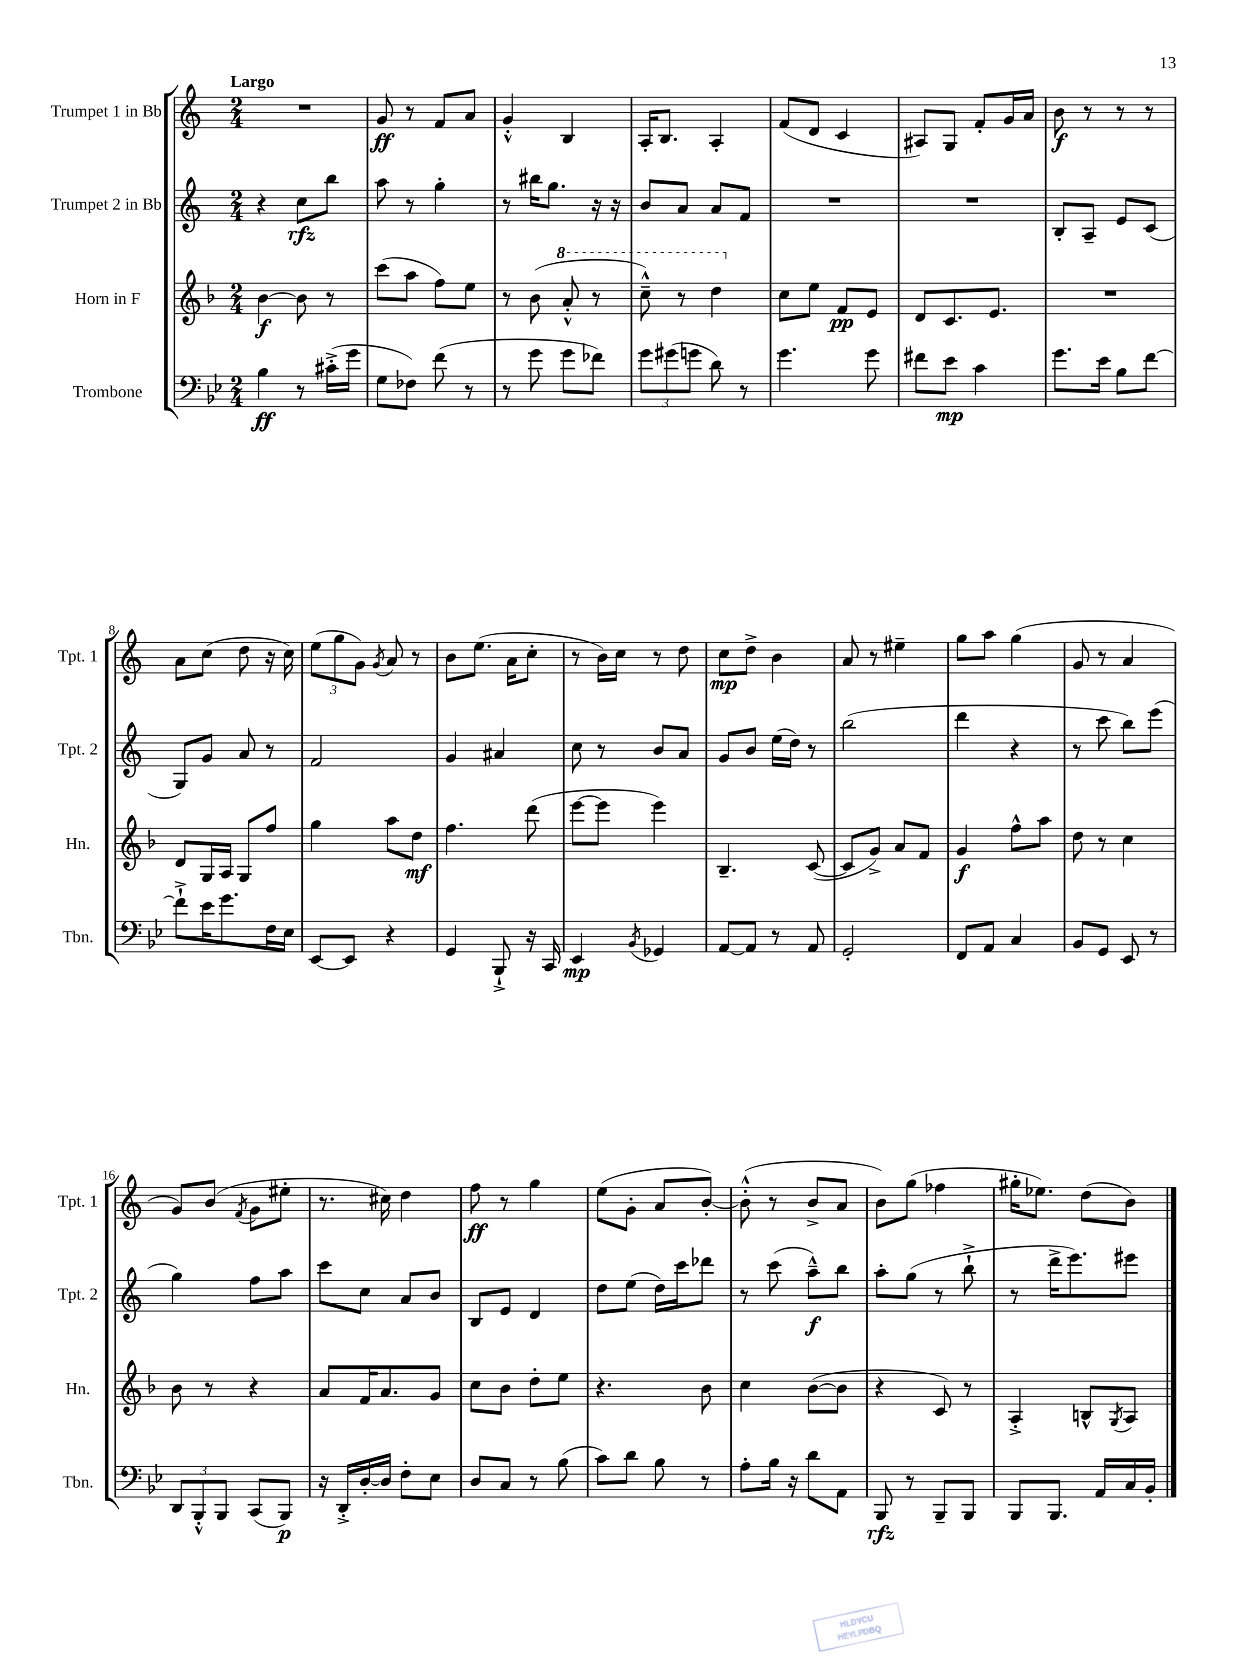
<<
\new StaffGroup <<
\new Staff = "s0" \with { instrumentName = "Trumpet 1 in Bb" shortInstrumentName = "Tpt. 1" } {
    \clef treble \key c \major \numericTimeSignature \time 2/4 \tempo "Largo"
    R2 |
    g'8\ff r8 f'8 a'8 |
    g'4-.-^ b4 |
    a16-. b8. a4-. |
    f'8( d'8 c'4 |
    ais8) g8 f'8-. g'16 a'16 |
    b'8\f r8 r8 r8 |
    a'8 c''8( d''8 r16 c''16) |
    \tuplet 3/2 { e''8( g''8 g'8) } \acciaccatura { g'8 } a'8 r8 |
    b'8 e''8.( a'16 c''8-. |
    r8 b'16) c''16 r8 d''8 |
    c''8\mp d''8-> b'4 |
    a'8 r8 eis''4-- |
    g''8 a''8 g''4( |
    g'8 r8 a'4 |
    g'8) b'8( \acciaccatura { f'8 } g'8 eis''8-. |
    r8. cis''16) d''4 |
    f''8\ff r8 g''4 |
    e''8( g'8-. a'8 b'8~-.) |
    b'8-.-^( r8 b'8-> a'8 |
    b'8) g''8( fes''4 |
    gis''16-. ees''8.) d''8( b'8) \bar "|." |
}
\new Staff = "s1" \with { instrumentName = "Trumpet 2 in Bb" shortInstrumentName = "Tpt. 2" } {
    \clef treble \key c \major \numericTimeSignature \time 2/4
    r4 c''8\rfz b''8 |
    a''8 r8 g''4-. |
    r8 bis''16 g''8. r16 r16 |
    b'8 a'8 a'8 f'8 |
    R2 |
    R2 |
    b8-. a8-- e'8 c'8( |
    g8) g'8 a'8 r8 |
    f'2 |
    g'4 ais'4 |
    c''8 r8 b'8 a'8 |
    g'8 b'8 e''16( d''16) r8 |
    b''2( |
    d'''4 r4 |
    r8 c'''8 b''8) e'''8( |
    g''4) f''8 a''8 |
    c'''8 c''8 a'8 b'8 |
    b8 e'8 d'4 |
    d''8 e''8( d''16) c'''16 des'''8 |
    r8 c'''8( a''8---^\f) b''8 |
    a''8-. g''8( r8 b''8-!-> |
    r8 d'''16-> e'''8.) eis'''8 \bar "|." |
}
\new Staff = "s2" \with { instrumentName = "Horn in F" shortInstrumentName = "Hn." } {
    \clef treble \key f \major \numericTimeSignature \time 2/4
    bes'4~\f bes'8 r8 |
    c'''8( a''8 f''8) e''8 |
    r8 bes'8( \ottava #1 a''8-.-^ r8 |
    c'''8---^) r8 d'''4 \ottava #0 |
    c''8 e''8 f'8\pp e'8 |
    d'8 c'8. e'8. |
    R2 |
    d'8 g16 a16 g8 f''8 |
    g''4 a''8 d''8\mf |
    f''4. d'''8( |
    e'''8~ e'''8 e'''4) |
    bes4.-- c'8~( |
    c'8 g'8->) a'8 f'8 |
    g'4\f f''8-^ a''8 |
    d''8 r8 c''4 |
    bes'8 r8 r4 |
    a'8 f'16 a'8. g'8 |
    c''8 bes'8 d''8-. e''8 |
    r4. bes'8 |
    c''4 bes'8~( bes'8 |
    r4 c'8) r8 |
    a4-.-> b8-^ \acciaccatura { g8 } a8 \bar "|." |
}
\new Staff = "s3" \with { instrumentName = "Trombone" shortInstrumentName = "Tbn." } {
    \clef bass \key bes \major \numericTimeSignature \time 2/4
    bes4\ff r8 cis'16-.->( g'16 |
    g8 fes8) f'8( r8 |
    r8 g'8 g'8 fes'8) |
    \tuplet 3/2 { g'8 gis'8( g'8 } d'8) r8 |
    g'4. g'8 |
    fis'8 ees'8\mp c'4 |
    g'8. ees'16 bes8 f'8~ |
    f'8-!-> ees'16 g'8. f16 ees16 |
    ees,8~ ees,8 r4 |
    g,4 bes,,8-!-> r16 c,16 |
    ees,4\mp \acciaccatura { bes,8 } ges,4 |
    a,8~ a,8 r8 a,8 |
    g,2-. |
    f,8 a,8 c4 |
    bes,8 g,8 ees,8 r8 |
    \tuplet 3/2 { d,8 bes,,8-.-^ bes,,8 } c,8( bes,,8\p) |
    r16 d,16-.-> d16~-. d16 f8-. ees8 |
    d8 c8 r8 bes8( |
    c'8) d'8 bes8 r8 |
    a8-. bes16 r16 d'8 a,8 |
    bes,,8\rfz r8 bes,,8-- bes,,8 |
    bes,,8 bes,,8. a,16 c16 bes,16-. \bar "|." |
}
>>
>>
